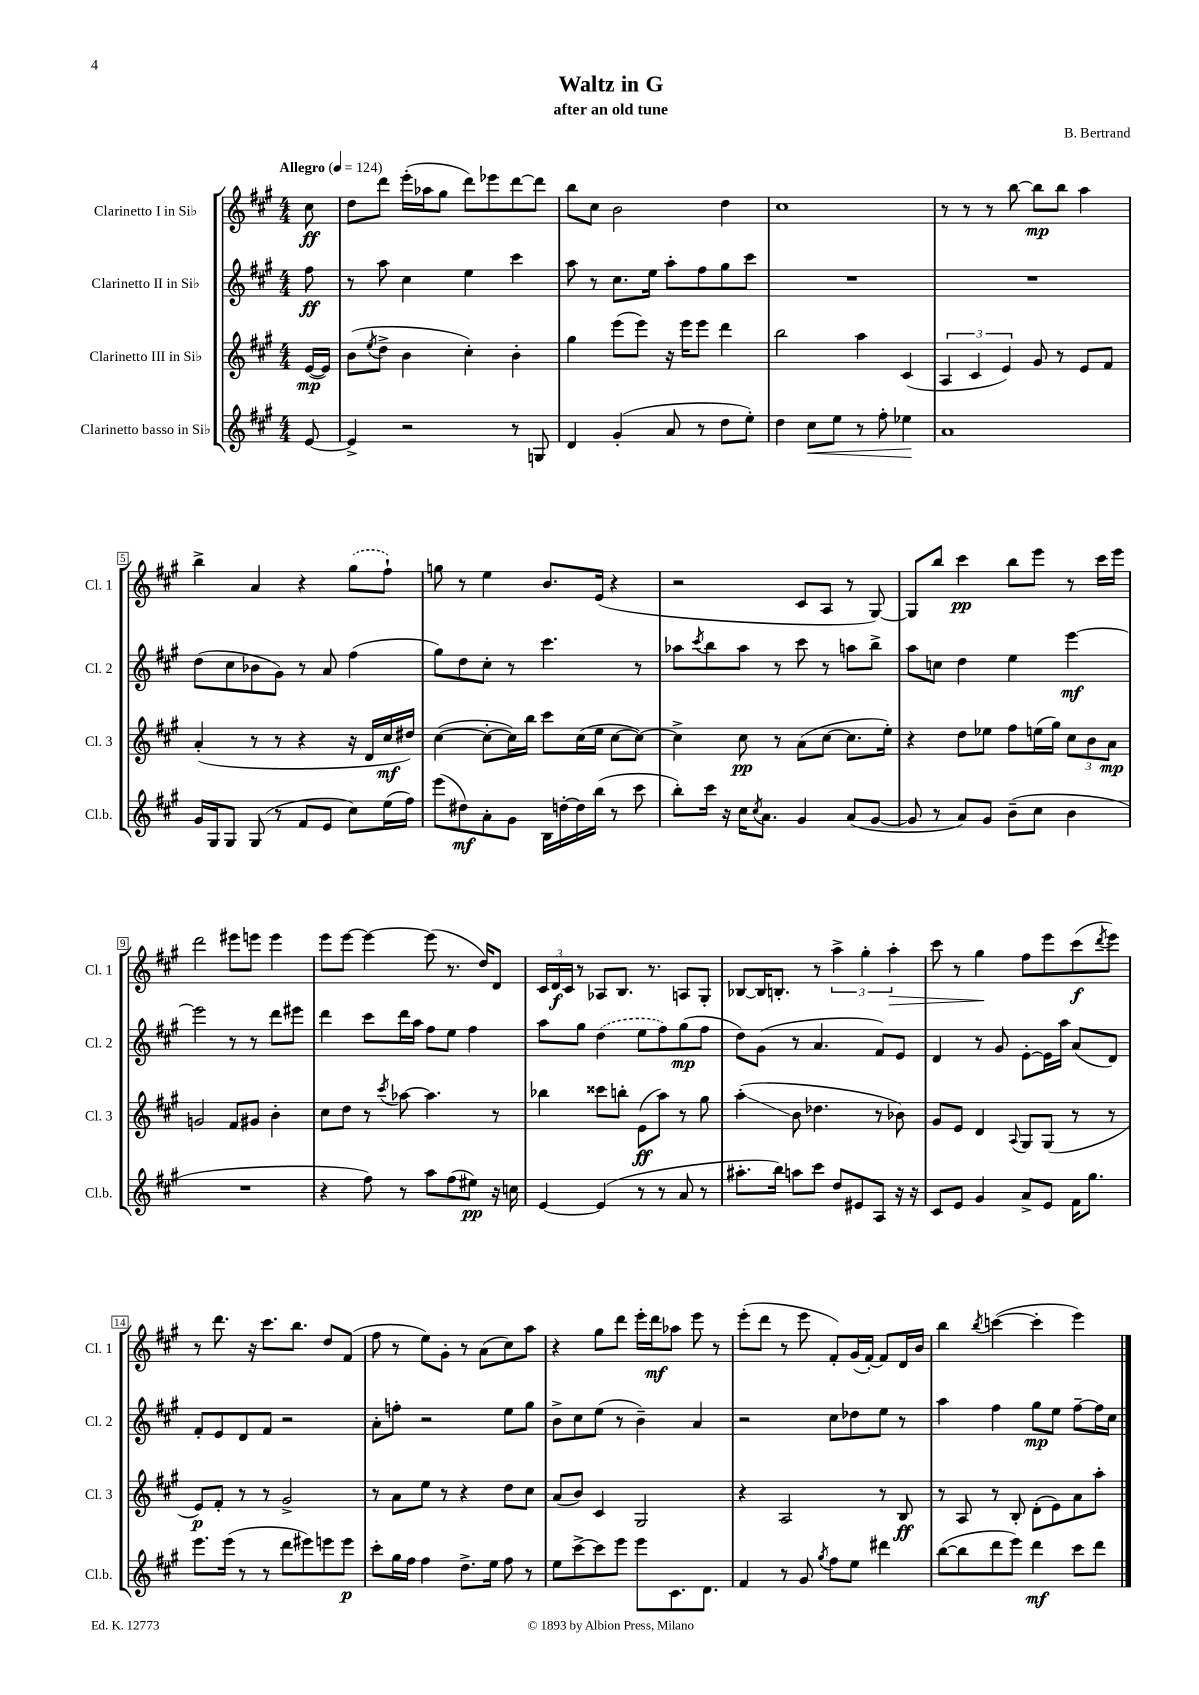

**kern	**kern	**kern	**kern
*staff4	*staff3	*staff2	*staff1
*clefG2	*clefG2	*clefG2	*clefG2
*k[f#c#g#]	*k[f#c#g#]	*k[f#c#g#]	*k[f#c#g#]
*M4/4	*M4/4	*M4/4	*M4/4
*MM124	*MM124	*MM124	*MM124
[8e	([16e	8ff#	8cc#
.	16e])	.	.
=	=	=	=
4e^]	(8b	8r	8dd
.	8qee	.	.
.	8dd^	8aa	8ddd
2r	4b	4cc#	(16eee'
.	.	.	16aa-
.	.	.	8gg#
.	4cc#')	4ee	8ddd)
.	.	.	8eee-
8r	4b'	4ccc#	[8ddd
8G	.	.	8ddd]
=	=	=	=
4d	4gg#	8aa	8bb
.	.	8r	8cc#
(4g#'	(8eee	8.cc#	2b
.	8eee)	.	.
.	.	16ee	.
8a	16r	8aa'	.
.	16eee	.	.
8r	8eee	8ff#	.
8dd	4ddd	8gg#	4dd
8ee')	.	8ccc#	.
=	=	=	=
4dd	2bb	1r	1cc#
8cc#	.	.	.
8ee	.	.	.
8r	4aa	.	.
8ff#'	.	.	.
4ee-	(4c#	.	.
=	=	=	=
1a	6A	1r	8r
.	.	.	8r
.	6c#	.	.
.	.	.	8r
.	6e)	.	.
.	.	.	[8bb
.	8g#	.	8bb]
.	8r	.	8bb
.	8e	.	4aa
.	8f#	.	.
=	=	=	=
16g#	(4a'	(8dd	4bb^
16G#	.	.	.
8G#	.	8cc#	.
(8G#	8r	8b-	4a
8r	8r	8g#)	.
8f#	4r	8r	4r
8e	.	8a	.
8cc#)	16r	(4ff#	(8gg#
.	16d	.	.
(16ee	16cc#	.	8ff#`)
16ff#)	16dd#)	.	.
=	=	=	=
(8eee	([4cc#	8gg#)	8gg
8dd#)	.	8dd	8r
8a'	8cc#'_	8cc#'	4ee
8g#	16cc#])	8r	.
.	16bb	.	.
16B	8ccc#	4.ccc#	8.b
[16dd'	.	.	.
16dd]	(16cc#	.	.
(16bb	16ee	.	(16e
8r	[8cc#	.	4r
8ccc#	8cc#_)	8r	.
=	=	=	=
8bb')	4cc#^]	8aa-	2r
.	.	8qccc#	.
16ccc#	.	8bb	.
16r	.	.	.
16cc#	8cc#	8aa-	.
8qcc#	.	.	.
8.a	.	.	.
.	8r	8r	.
4g#	(8a	8ccc#	8c#
.	[8cc#	8r	8A
(8a	8.cc#]	8aa	8r
[8g#	.	8bb^	[8G#)
.	16ee')	.	.
=	=	=	=
8g#]	4r	8aa	8G#]
8r	.	8cc	8bb
8a)	8dd	4dd	4ccc#
8g#	8ee-	.	.
(8b~	8ff#	4ee	8bb
8cc#	(16ee	.	8eee
.	16gg#)	.	.
4b	12cc#	[4eee	8r
.	12b	.	.
.	.	.	16ccc#
.	12a	.	.
.	.	.	16eee
=	=	=	=
1r	2g	2eee]	2ddd
.	8f#	8r	8eee#
.	8g#	8r	8eee
.	4b'	8ddd	4eee
.	.	8eee#	.
=	=	=	=
4r	8cc#	4ddd	8eee
.	8dd	.	[8eee
8ff#)	8r	8ccc#	4eee_
.	8qccc#	.	.
8r	[8aa-	16ddd	.
.	.	16aa	.
8aa	4.aa-]	8ff#	(8eee]
(8ff#	.	8ee	8.r
8ee#)	.	4ff#	.
.	.	.	16dd)
16r	8r	.	8d
16cc	.	.	.
=	=	=	=
[4e	4bb-	8aa	24c#
.	.	.	24d
.	.	.	24c#
.	.	8gg#	8r
(4e]	8ccc##	(4dd	8A-
.	8bb'	.	8.B
8r	(8e	8ee	.
.	.	.	8.r
8r	8aa)	8ff#)	.
8a	8r	(8gg#	8A
8r	8gg#	8ff#	8G#'
=	=	=	=
8.aa#'	(4aa'	8dd)	[8B-
.	.	(8g#	16B-]
16bb)	.	.	8.B'
8aa	8b	8r	.
8ccc#	4.dd-	4.a	8r
8dd	.	.	6aa^
8e#	.	.	.
.	.	.	6gg#'
8A	8r	8f#)	.
.	.	.	6aa'
16r	8b-)	8e	.
16r	.	.	.
=	=	=	=
8c#	8g#	4d	8ccc#
8e	8e	.	8r
4g#	4d	8r	4gg#
.	.	8g#	.
.	8qqA	.	.
8a^	8G#	[8e'	8ff#
8e	(8G#	16e]	8eee
.	.	16aa	.
16f#	8r	(8a	(8ccc#
8.gg#	.	.	.
.	.	.	8qddd
.	8r	8d)	8eee)
=	=	=	=
8.eee	8e)	8f#'	8r
.	8f#'	8e	8.ddd
(16eee	.	.	.
8r	8r	8d	.
.	.	.	16r
8r	8r	8f#	8.ccc#
8ddd	2g#^	2r	.
.	.	.	8.bb
8eee#)	.	.	.
8eee	.	.	8dd
8eee	.	.	(8f#
=	=	=	=
8ccc#'	8r	8a'	8ff#
16gg#	8a	8ff'	8r
16ff#	.	.	.
4ff#	8ee	2r	8ee)
.	8r	.	8g#'
8.dd^	4r	.	8r
.	.	.	(8a
16ee	.	.	.
8ff#	8dd	8ee	8cc#)
8r	8cc#	8gg#	8aa
=	=	=	=
8ee	(8a	8b^	4r
[8ccc#^	8b)	8cc#	.
8ccc#]	4c#	(8ee	8gg#
8eee	.	8r	8ddd
8eee	2G#	4b~)	16eee'
.	.	.	16ddd
8.c#	.	.	8aa-
.	.	4a	8eee
8.d	.	.	.
.	.	.	8r
=	=	=	=
4f#	4r	2r	(8eee'
.	.	.	8ddd
8r	2A	.	8r
8g#	.	.	8eee
8qgg#	.	.	.
8ff#	.	8cc#	8f#')
8ee	.	8dd-	(16g#
.	.	.	[16f#')
4ddd#	8r	8ee	8f#]
.	8B	8r	16d
.	.	.	16b
=	=	=	=
([8bb	8r	4aa	4bb
8bb]	8A	.	.
.	.	.	8qbb
8ddd	8r	4ff#	([4ccc
8eee)	8B'	.	.
4ddd	(8d'	8gg#	4ccc']
.	8e)	8ee	.
8ccc#	8a	[8ff#~	4eee)
8ddd	8aa'	16ff#]	.
.	.	16cc#	.
==	==	==	==
*-	*-	*-	*-
